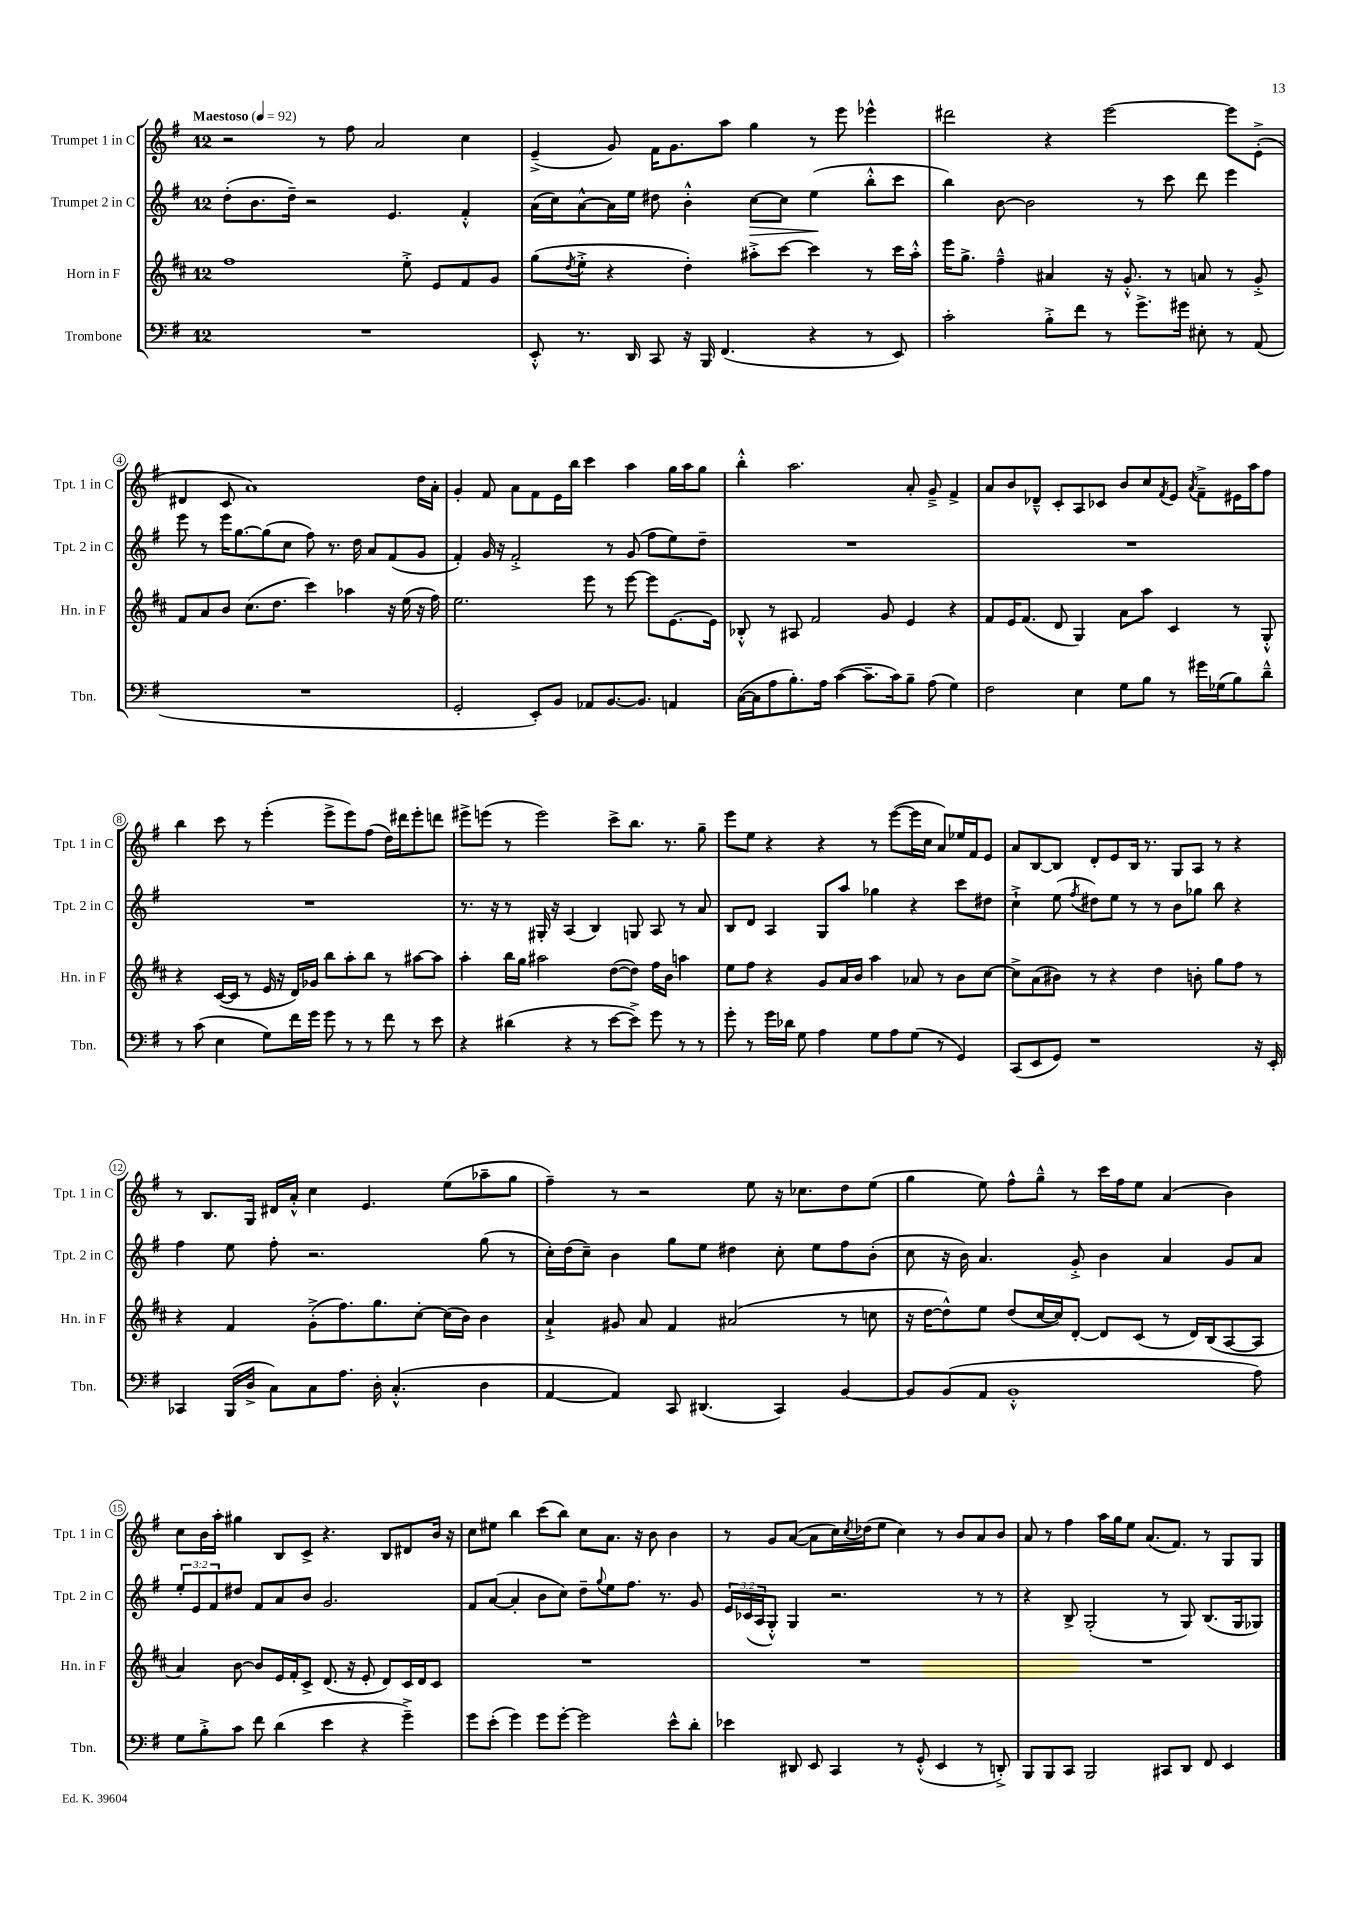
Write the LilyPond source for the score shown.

<<
\new StaffGroup <<
\new Staff = "s0" \with { instrumentName = "Trumpet 1 in C" shortInstrumentName = "Tpt. 1 in C" } {
    \clef treble \key g \major \once \override Staff.TimeSignature.style = #'single-digit \time 12/8 \tempo "Maestoso" 4 = 92
    r2 r8 fis''8 a'2 c''4 |
    e'4--->( g'8) fis'16 g'8. a''8 g''4 r8 e'''8 ees'''4-^ |
    dis'''2 r4 e'''2~ e'''8 e'8-.->( |
    dis'4 c'8 a'1) d''16 a'16-. |
    g'4-. fis'8 a'8 fis'8 e'16 b''16 c'''4 a''4 g''16 a''16 g''8 |
    b''4-.-^ a''2. a'8-. g'8---> fis'4-> |
    a'8 b'8 des'8---^ c'8-. a8 ces'8 b'8 c''8 \acciaccatura { fis'8 } e'8 \acciaccatura { a'8 } fis'8---> eis'16 a''16 fis''8 |
    b''4 c'''8 r8 e'''4-.( e'''8-> e'''8) fis''8( d''16) dis'''16 e'''8-. d'''8 |
    eis'''8-> e'''8( r8 e'''2) c'''8-> b''8. r8. g''8-- |
    e'''8 e''8 r4 r4 r8 e'''8~( e'''16 c''16 a'8) ees''16 fis'16 e'8 |
    a'8 b8~ b8 d'8-. e'8 b16 r8. g8 a8 r8 r4 |
    r8 b8. g16 dis'16 a'16-.-^ c''4 e'4. e''8( aes''8-- g''8 |
    fis''4--) r8 r2 e''8 r16 ces''8. d''8 e''8( |
    g''4 e''8) fis''8-^ g''8---^ r8 c'''16 fis''16 e''8 a'4( b'4) |
    c''8 b'16 a''16-. gis''4 b8 c'8-> r4. b8 dis'8 b'16 r16 |
    c''8 eis''8 b''4 c'''8( b''8) c''8 a'8. r16 b'8 b'4 |
    r8 g'8 a'8~( a'8 c''16) \acciaccatura { c''8 } des''16( e''8 c''4) r8 b'8 a'8 b'8 |
    a'8 r8 fis''4 a''16 g''16 e''8 a'8.( fis'8.) r8 g8 g8 \bar "|." |
}
\new Staff = "s1" \with { instrumentName = "Trumpet 2 in C" shortInstrumentName = "Tpt. 2 in C" } {
    \clef treble \key g \major \once \override Staff.TimeSignature.style = #'single-digit \time 12/8 \override Staff.TupletNumber.text = #tuplet-number::calc-fraction-text
    d''8-.( b'8. d''16--) r2 e'4. fis'4-.-^ |
    a'16( c''16) a'8~-^ a'16 e''16 dis''8 b'4-.-^ c''8~\> c''8 e''4\!( b''8-.-^ c'''8 |
    b''4) b'8~ b'2 r8 c'''8 d'''8 e'''4 |
    e'''8 r8 e'''16 g''8.~ g''8( c''8 fis''8) r8. d''16 a'8 fis'8( g'8 |
    fis'4-.) g'16 r16 fis'2-.-> r8 g'8( fis''8 e''8) d''8-- |
    R1. |
    R1. |
    R1. |
    r8. r16 r8 gis16-. r16 a4( b4) g8 a8 r8 a'8 |
    b8 d'8 a4 g8 a''8 ges''4 r4 c'''8 dis''8 |
    c''4-!-> e''8( \acciaccatura { fis''8 } dis''8) e''8 r8 r8 b'8 ges''8 b''8 r4 |
    fis''4 e''8 fis''8-. r2. g''8( r8 |
    c''16-.) d''16( c''8--) b'4 g''8 e''8 dis''4 c''8-. e''8 fis''8 b'8-.( |
    c''8 r16 b'16) a'4. g'8-.-> b'4 a'4 g'8 a'8 |
    \tuplet 3/2 { e''8-. e'8 fis'8 } dis''8 fis'8 a'8 b'8 g'2. |
    fis'8 a'8~( a'4-. b'8 c''8) d''8-- \appoggiatura { g''8 } e''8 fis''8. r8. g'8 |
    \tuplet 3/2 { e'16 ces'16( a16 } g8-.-^) g4 r2. r8 r8 |
    r4 b8-> g2-.( r8 g8) b8.( g16 ges8) \bar "|." |
}
\new Staff = "s2" \with { instrumentName = "Horn in F" shortInstrumentName = "Hn. in F" } {
    \clef treble \key d \major \once \override Staff.TimeSignature.style = #'single-digit \time 12/8
    fis''1 e''8-.-> e'8 fis'8 g'8 |
    g''8( \acciaccatura { d''8 } e''8-.-> r4 d''4-.) ais''8-.-> cis'''8~ cis'''4 r8 cis'''16 ais''16-.-^ |
    e'''16 g''8.-> fis''4---^ ais'4 r16 g'8.-.-^ r8 a'8 r8 g'8-.-> |
    fis'8 a'8 b'8 cis''8.( d''8. cis'''4) aes''4 r16 e''16( r16 fis''16) |
    e''2. e'''8 r8 e'''8~ e'''8 e'8.~ e'16 |
    bes8-.-^ r8 ais8 fis'2 g'8 e'4 r4 |
    fis'8 e'16 fis'8.( d'8 g4) a'8 a''8 cis'4 r8 g8-.-^ |
    r4 cis'16~( cis'16 r8 e'16 r16 d'16) ges'16 b''8 a''8-. b''8 r8 ais''8~ ais''8 |
    a''4-. b''16 g''16 ais''2 d''8~( d''8) fis''16 b'16 a''4 |
    e''8 fis''8 r4 g'8 a'16 b'16 a''4 aes'8 r8 b'8 cis''8~ |
    cis''8-> a'8( bis'8) r8 r4 d''4 b'8-. g''8 fis''8 r8 |
    r4 fis'4 g'8-.->( fis''8.) g''8. cis''8~-. cis''16( b'16) b'4 |
    a'4-!-> gis'8 a'8 fis'4 ais'2( r8 c''8 |
    r16 d''16~ d''8-^) e''8 d''8( cis''16~ cis''16) d'8~-. d'8 cis'8( r8 d'16) b16( a8~ a8 |
    a'4) b'8~ b'8 e'16 fis'16-. cis'8-> d'8.( r16 e'8-. d'8) cis'16 d'16 cis'8 |
    R1. |
    R1. |
    R1. \bar "|." |
}
\new Staff = "s3" \with { instrumentName = "Trombone" shortInstrumentName = "Tbn." } {
    \clef bass \key g \major \once \override Staff.TimeSignature.style = #'single-digit \time 12/8
    R1. |
    e,8-.-^ r8. d,16 c,8 r16 b,,16 fis,4.( r4 r8 e,8) |
    c'2-. b8-.-> fis'8 r8 g'8.-> gis'16 eis8-. r8 a,8( |
    R1. |
    g,2-. e,8-.) b,8 aes,8 b,8.~ b,8. a,4 |
    c16~( c16 a8 b8.-.) a16 c'4~( c'8.-- c'16) b8-- a8( g4) |
    fis2 e4 g8 b8 r8 gis'16 ges16( b8) d'8---^ |
    r8 c'8( e4 g8) fis'16 g'16 g'8 r8 r8 fis'8 r8 e'8 |
    r4 dis'4( r4 r8 e'8~ e'8->) g'8 r8 r8 |
    g'8-. r8 g'16 des'16 g8 a4 g8 a8 g8( r8 g,4) |
    c,8( e,8 g,8) r1 r16 e,16-. |
    ces,4 b,,16( d16-> c8) c8 a8. d16-. c4.-.-^( d4 |
    a,4~ a,4) c,8 dis,4.( c,4) b,4~ |
    b,8 b,8( a,8 b,1-.-^ a8) |
    g8 b8-.-> c'8 fis'8 d'4( e'4 r4 g'4--->) |
    g'8 e'8-.( g'4) g'8 g'8~-. g'2 e'8-^ d'8-. |
    ees'4 dis,8 e,8 c,4 r8 g,8-.-^( e,4 r8 d,8-.->) |
    b,,8 b,,8 c,8 b,,2 cis,8 d,8 fis,8 e,4 \bar "|." |
}
>>
>>
\layout { \context { \Score \override BarNumber.stencil = #(make-stencil-circler 0.1 0.3 ly:text-interface::print) } }
